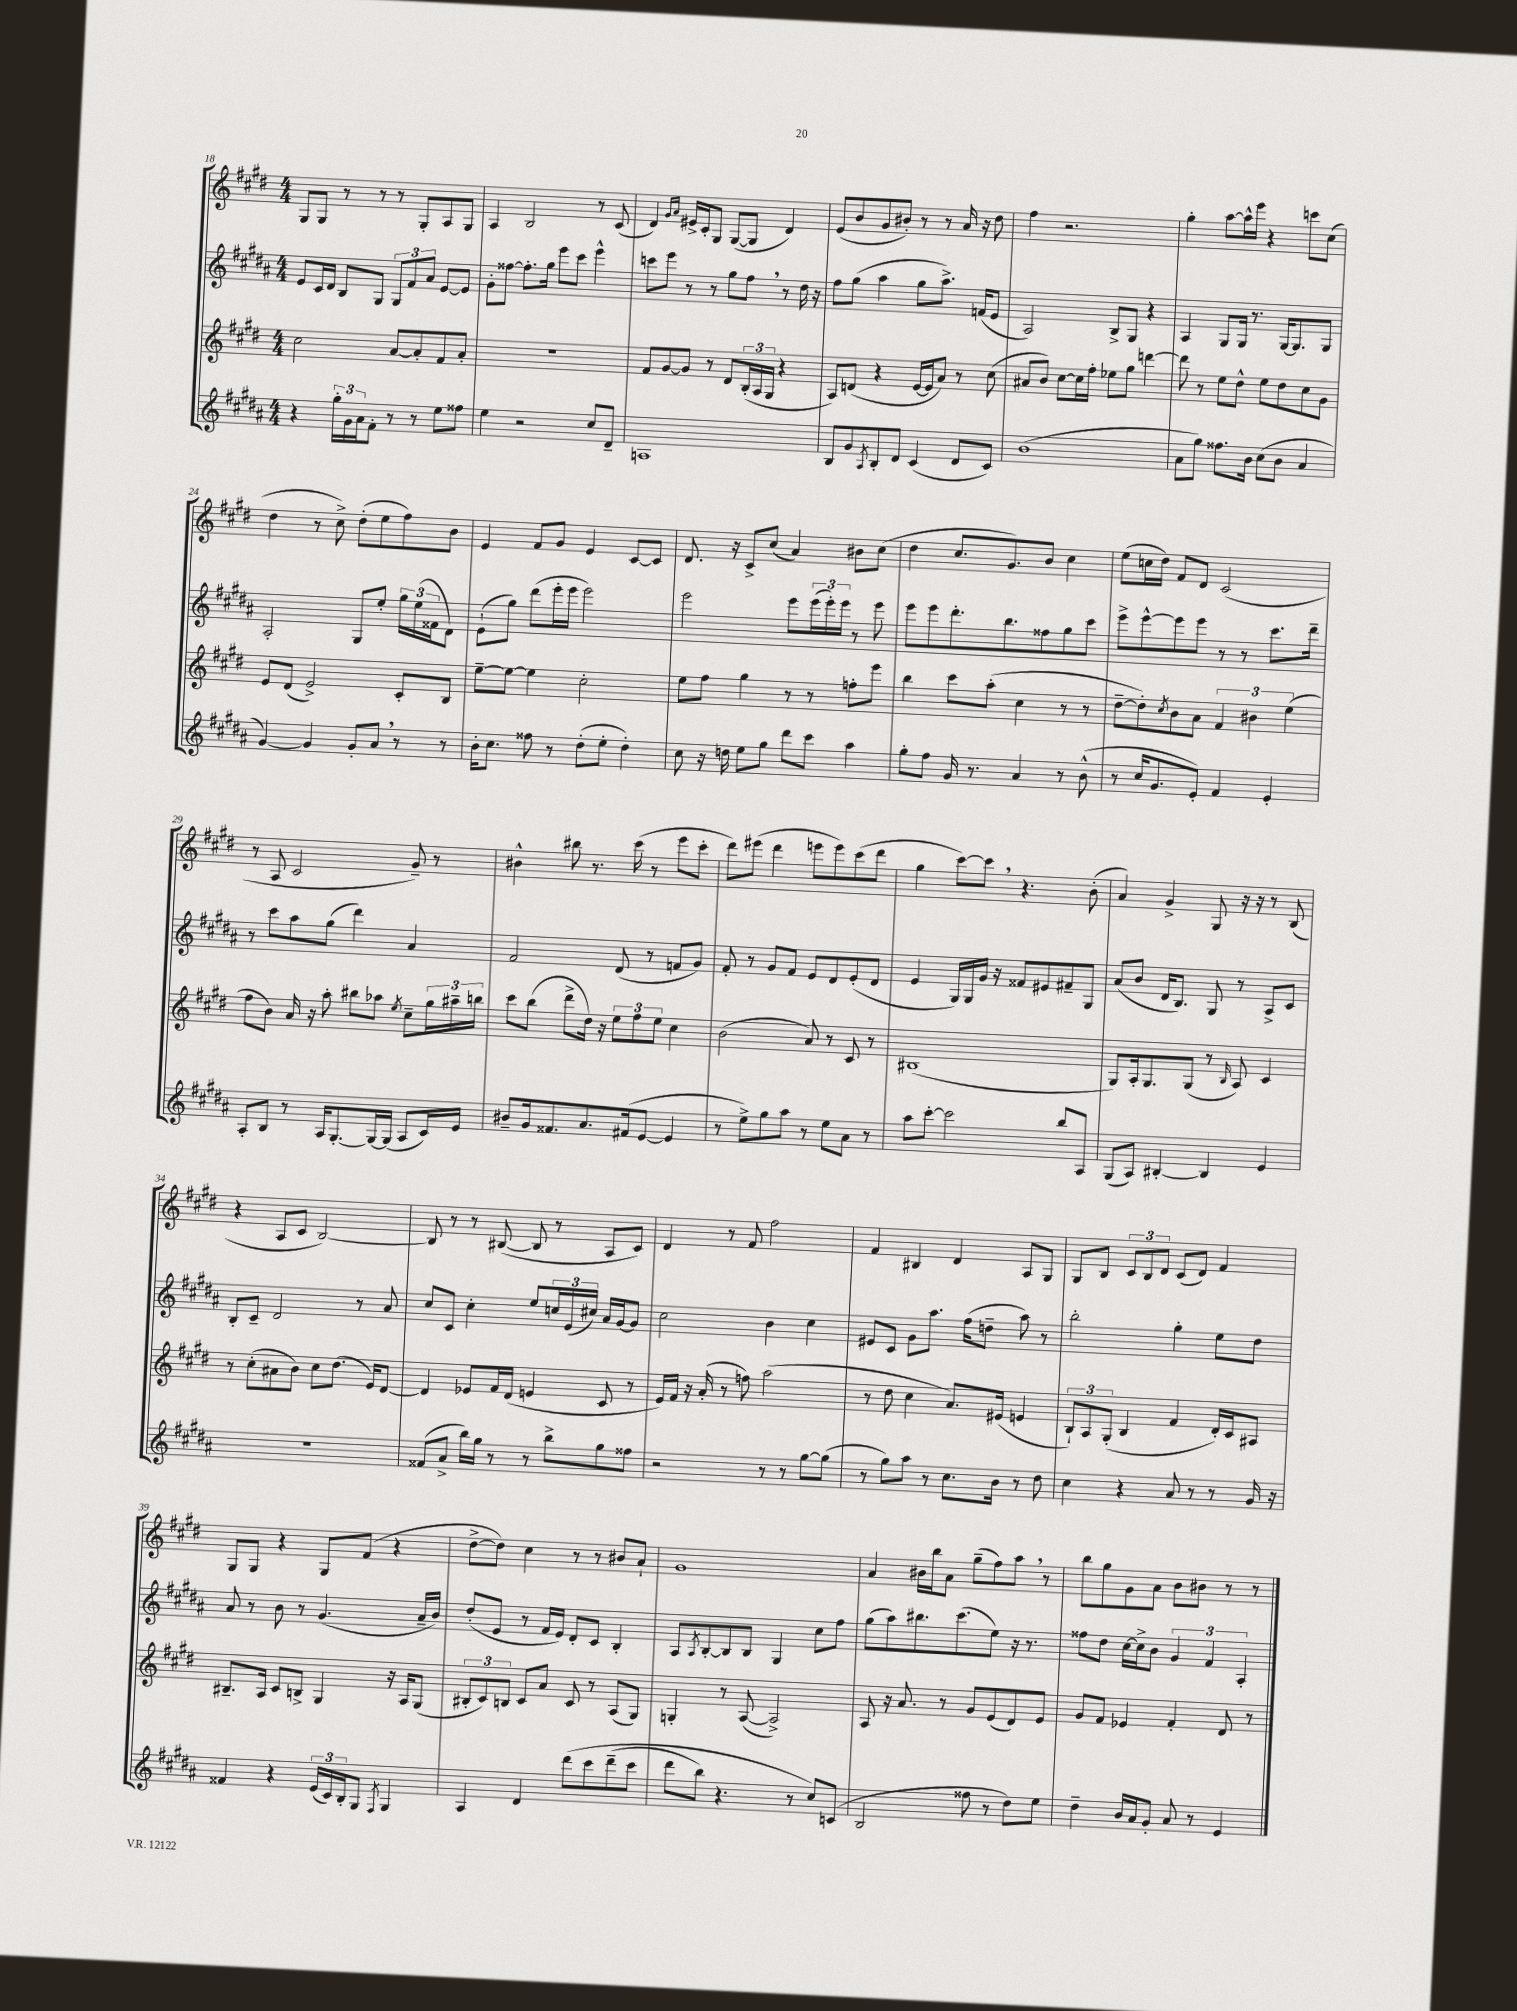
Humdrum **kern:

**kern	**kern	**kern	**kern
*staff4	*staff3	*staff2	*staff1
*clefG2	*clefG2	*clefG2	*clefG2
*k[f#c#g#d#a#]	*k[f#c#g#d#]	*k[f#c#g#d#a#]	*k[f#c#g#d#]
*M4/4	*M4/4	*M4/4	*M4/4
4r	2cc#	8e	8G#
.	.	16c#	8G#
.	.	16d#	.
24gg#'	.	8B	8r
24g#	.	.	.
24a#	.	.	.
8f#'	.	8G#	8r
8r	[8a	12G#	8r
.	.	12f#	.
8r	8a']	.	8G#'
.	.	12a#	.
8ee	8f#	[8e	8A
8ff##	8a'	8e]	8G#
=	=	=	=
4ee	1r	8g#'	4A
.	.	[8ff##	.
2r	.	8.ff##']	2B
.	.	16gg#	.
.	.	8eee	.
.	.	8ccc#	.
8cc#	.	4eee^^	8r
8d#~	.	.	(8c#
=	=	=	=
1A	8f#	8ccc	4d#)
.	[8g#	8eee	.
.	.	.	16qqg#
.	.	.	16qqa
.	8g#]	8r	16e#^
.	.	.	16c#'
.	8r	8r	8G#
.	8d#	8gg#	([8G#
.	(24B'	8ff#	8G#]
.	24A	.	.
.	24G#	.	.
.	4r	8r	4d#)
.	.	16dd#	.
.	.	16r	.
=	=	=	=
8B	8A)	8ff#	(8e
8g#	(8d	(8gg#	8b
8qA#	.	.	.
8B'	4r	4aa#	8g#
8d#	.	.	8b#')
(4c#	[16e	8gg#	8r
.	16e]	.	.
.	8a)	8.aa#^)	8r
8d#	8r	.	16a
.	.	(16f	16r
8c#)	(8cc#	8e	8dd#
=	=	=	=
(1b	8a#	2A#)	4ff#
.	8b)	.	.
.	[8cc#	.	2.r
.	16cc#]	.	.
.	16ff#'	.	.
.	8ee-	8B^	.
.	8gg#	8G#	.
.	[4ddd	4r	.
=	=	=	=
8a#	8ddd]	4A#	4gg#'
8gg#)	8r	.	.
8.ff##	8ee	8G#	[8aa
.	8dd#^^	16G#	16aa^^]
16b	.	8.r	16eee
(8cc#	8ee	.	4r
8b	8dd#	[16G#	.
.	.	8.G#]	.
4a#	8cc#	.	8ccc
.	8g#	8G#	(8cc#
=	=	=	=
[4g#)	8e	2A#'	4dd#
.	(8d#	.	.
4g#]	2e^)	.	8r
.	.	.	8cc#^)
8g#'	.	8G#	(8dd#'
8a#	.	8ee'	8ee
8r	8c#'	24gg#	8ff#)
.	.	(24ee	.
.	.	24f##	.
8r	8B	8d#)	8b
=	=	=	=
16b'	[8ee~	(8e`	4e
8.cc#	.	.	.
.	8ee_	8gg#)	.
8ff##	4ee]	(8ddd#	8f#
8r	.	16eee'	8g#
.	.	16eee	.
(8dd#'	2cc#'	2eee)	4e
8ee'	.	.	.
4dd#')	.	.	[8c#
.	.	.	8c#]
=	=	=	=
8cc#	8ee	2eee	8.d#
16r	8ff#	.	.
16dd	.	.	16r
8ee	4gg#	.	8c#^
8gg#	.	.	(8cc#
8ddd#	8r	8eee	4a)
8ccc#	8r	(24eee	.
.	.	24eee')	.
.	.	24eee	.
4aa#	8ff'	8r	8b#
.	8eee	8eee	(8cc#
=	=	=	=
8gg#'	4bb	8eee	4dd#
8ff#	.	8eee	.
16g#	8ccc#	8.ddd#'	8.cc#
8.r	.	.	.
.	(8aa'	.	.
.	.	8.bb	8.g#)
4a#	4cc#	.	.
.	.	8ff##	8b
8r	8r	8gg#	4cc#
(8b^^	8r	8ccc#	.
=	=	=	=
8r	[8dd#~	8eee^	(8ee
16cc#	8dd#'])	[8eee^^	16cc
8.g#	.	.	16dd#)
.	8qcc#	.	.
.	8b	8eee]	8f#
8e')	8a	8eee	8d#
4f#	6f#	8r	(2c#
.	.	8r	.
.	6b#	.	.
4e'	.	8.ccc#	.
.	(6ee	.	.
.	.	16ddd#~	.
=	=	=	=
8A#'	8ff#	8r	8r
8B	8b)	8ccc#	8A
8r	16a	8aa#	2c#
.	16r	.	.
16A#	8aa'	(8gg#	.
[8.G#'	.	.	.
.	8bb#	4ddd#)	.
16G#_	8aa-	.	.
(16G#]	.	.	.
.	8qee	.	.
8A#	8cc#~	4a#	8g#~)
16c#)	24gg#	.	8r
.	24aa#~	.	.
16e	.	.	.
.	24bb	.	.
=	=	=	=
8b#~	8ccc#	2f#	4b#^^
16g#	(8bb	.	.
8.f##	.	.	.
.	8ddd#^	.	8bb#
8.a#	16dd#)	.	8.r
.	16r	.	.
.	12ee	(8d#	.
(16f#	.	.	(16ccc#
.	12ff#	.	.
[8e	.	8r	8r
.	12ee	.	.
4e]	4cc#	8f	8eee
.	.	8g#)	8ccc#'
=	=	=	=
8r	(2b	8f#'	8ddd#)
8ee^)	.	8r	(8eee#
8gg#	.	8g#	4ddd#
8aa#	.	8f#	.
8r	8a)	8e	8eee
8ee	8r	8d#	8eee)
8a#	8c#	(8e'	(8ccc#
8r	8r	8d#	8ddd#
=	=	=	=
8aa#	(1B#	4e	4gg#
[8ccc#'	.	.	.
2ccc#]	.	16G#)	[8ccc#)
.	.	16G#	.
.	.	16g#	8ccc#]
.	.	16r	.
.	.	8f##	4.r
.	.	8e#	.
8bb	.	8f#~	.
8A#	.	8G#	(8b'
=	=	=	=
(8G#	8G#)	(8a#	4a)
8A#)	16A'	8b	.
.	8.G#	.	.
[4B#'	.	16d#	4g#^
.	.	8.B)	.
.	(8G#	.	.
4B#]	8r	8G#	8G#
.	16qqB	.	.
.	8A)	8r	16r
.	.	.	16r
4e	4c#	8A#^	8r
.	.	8c#	(8B
=	=	=	=
1r	8r	8B'	4r
.	(8cc#'	8c#~	.
.	8a#	2d#	8A
.	8b)	.	8c#
.	8cc#	.	[2B)
.	(8.dd#	.	.
.	.	8r	.
.	16e)	.	.
.	[8d#	8a#	.
=	=	=	=
(8f##	4d#]	8cc#	8B]
8a#^	.	8c#	8r
16bb)	8e-	4cc#'	8r
16gg#	.	.	.
8r	16f#	.	([8B#
.	(16d#	.	.
8r	4e	8ee	8B#]
8bb^	.	24cc	8r
.	.	(24e	.
.	.	24cc#)	.
8gg#	8c#	16a#	8A
.	.	[16g#	.
8ff##	8r	8g#]	8c#)
=	=	=	=
2r	16e)	2cc#	4d#
.	16f#	.	.
.	16r	.	.
.	(16a'	.	.
.	8r	.	8r
.	8ff)	.	8f#
8r	(2aa	4b	2ff#
8r	.	.	.
[8gg#	.	4cc#	.
(8gg#]	.	.	.
=	=	=	=
8r	8r	8e#	4f#
8gg#)	8dd#	8c#	.
8aa#	4cc#	8g#	4B#
8r	.	8.aa#	.
8.cc#	8.a)	.	4d#
.	.	(16ff#	.
.	.	8dd~	.
16b	(16e#	.	.
8r	4e	8aa#)	8A
8dd#	.	8r	8G#
=	=	=	=
4cc#	12B`)	2bb'	8G#
.	12A	.	.
.	.	.	8B
.	(12G#'	.	.
4r	4B	.	12c#
.	.	.	12B
.	.	.	12d#
8a#	4f#	4gg#'	(8c#
8r	.	.	8d#)
8r	16d#')	8ee	4f#
.	16c#	.	.
16g#	8A#	8dd#	.
16r	.	.	.
=	=	=	=
4f##	8.B#~	8a#	8G#
.	.	8r	8G#
.	16A	.	.
4r	8c#	8b	4r
.	8B^	8r	.
(24e	4G#	(4.g#	8G#
24c#)	.	.	.
24B'	.	.	.
8G#	.	.	(8f#
8qF#	.	.	.
4G#	16r	.	4r
.	16A	.	.
.	(8G#	16a#~	.
.	.	16b)	.
=	=	=	=
4A#	12B#'	(8dd#'	[8dd#^
.	12c#)	.	.
.	.	8e	8dd#])
.	12B	.	.
4d#	8c#	8r	4cc#
.	8a	16f#	.
.	.	16e)	.
&(8ddd#	8c#	8d#'	8r
8ccc#	8r	8c#	8r
(8ddd#~	(8A	4B'	8b#
8ccc#	8G#)	.	8a`
=	=	=	=
8ddd#	4G'	8A#	1g#
.	.	8qA#	.
8bb)	.	[8B'	.
4.r	8r	8B]	.
.	([8A	8B	.
.	2A^])	4G#	.
8r	.	.	.
8cc#&)	.	8cc#	.
(8c	.	8ff#	.
=	=	=	=
2B	8A	(8gg#	4a
.	16r	8aa#)	.
.	8.a	.	.
.	.	8.bb#	16b#
.	.	.	16bb
.	8r	.	8a
.	.	(8.ccc#	.
8ff##	8g#	.	(8gg#~
8r	(8e	8ee)	8ff#)
8dd#)	8d#)	16r	8aa
.	.	8.r	.
8ee	8e	.	8r
=	=	=	=
4dd#~	8g#	8ff##	8bb
.	8f#	8dd#	8gg#
16b	4e-	[16cc#	8g#
16a#	.	16cc#^]	.
8g#'	.	8b	8a
8a#	4f#'	6g#	8b
8r	.	.	8b#
.	.	6f#	.
4e	8d#	.	8r
.	.	6A#'	.
.	8r	.	8r
==	==	==	==
*-	*-	*-	*-
